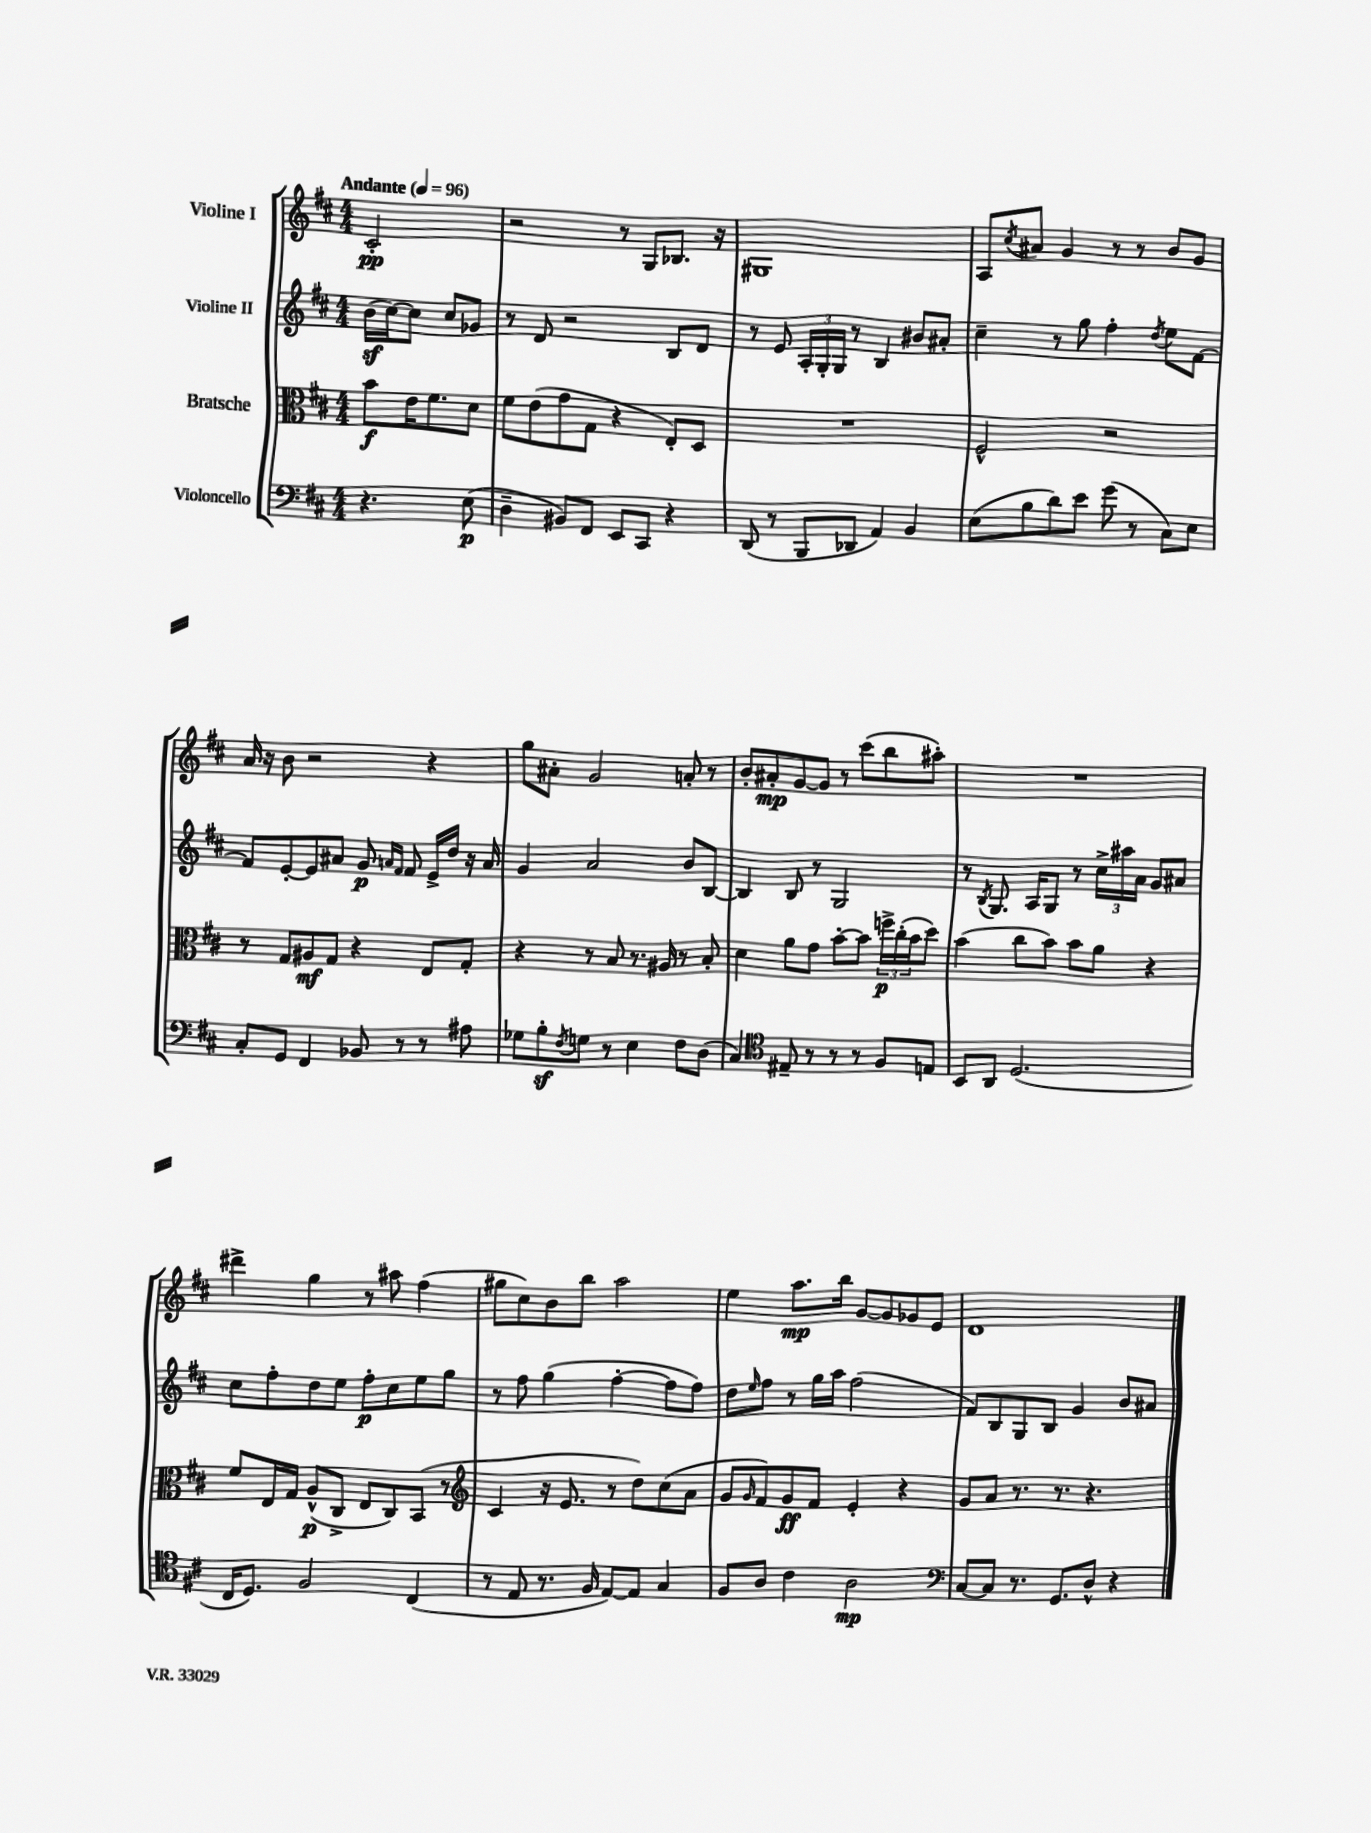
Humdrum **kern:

**kern	**dynam	**kern	**dynam	**kern	**dynam	**kern	**dynam
*part4	*part4	*part3	*part3	*part2	*part2	*part1	*part1
*staff4	*staff4	*staff3	*staff3	*staff2	*staff2	*staff1	*staff1
*I"Violoncello	*	*I"Bratsche	*	*I"Violine II	*	*I"Violine I	*
*clefF4	*	*clefC3	*	*clefG2	*	*clefG2	*
*k[f#c#]	*	*k[f#c#]	*	*k[f#c#]	*	*k[f#c#]	*
*M4/4	*	*M4/4	*	*M4/4	*	*M4/4	*
*MM96	*	*MM96	*	*MM96	*	*MM96	*
=	=	=	=	=	=	=	=
!	!	!	!	!	!	!LO:TX:a:B:t=Andante	!
4.r	.	8b\L	f	(16bz\LL	.	2c#'/	pp
.	.	.	.	[16cc#\J)	.	.	.
.	.	16e\K	.	8cc#\J]	.	.	.
.	.	8.f#\	.	.	.	.	.
.	.	.	.	8cc#/L	.	.	.
(8E\	p	8d\J	.	8g-X/J	.	.	.
=1	=1	=1	=1	=1	=1	=1	=1
4D~\	.	8f#\L	.	8r	.	2r	.
.	.	(8e\	.	8d/	.	.	.
8BB#X/L)	.	8g\	.	2r	.	.	.
8FF#/J	.	8G\J	.	.	.	.	.
8EE/L	.	4r	.	.	.	8r	.
8CC#/J	.	.	.	.	.	8G/L	.
4r	.	8E'/L)	.	8B/L	.	8.B-X/J	.
.	.	8D/J	.	8d/J	.	.	.
.	.	.	.	.	.	16r	.
=2	=2	=2	=2	=2	=2	=2	=2
(8DD/	.	1r	.	8r	.	1G#X	.
8r	.	.	.	8e/	.	.	.
8BBB/L	.	.	.	24A'/LL	.	.	.
.	.	.	.	24G'/	.	.	.
.	.	.	.	24G/JJ	.	.	.
8DD-X/J	.	.	.	8r	.	.	.
4AA/)	.	.	.	4B/	.	.	.
4BB/	.	.	.	8b#X/L	.	.	.
.	.	.	.	8a#X'/J	.	.	.
=3	=3	=3	=3	=3	=3	=3	=3
(8E\L	.	2F#^^/	.	4cc#~\	.	8A/L	.
.	.	.	.	.	.	8qcc#/	.
8B\	.	.	.	.	.	8a#X/J	.
8d\)	.	.	.	8r	.	4g/	.
8e\J	.	.	.	8gg\	.	.	.
(8g\	.	2r	.	4ff#'\	.	8r	.
8r	.	.	.	.	.	8r	.
.	.	.	.	8qdd/	.	.	.
8C#\L)	.	.	.	8ee\L	.	8b/L	.
8E\J	.	.	.	[8f#\J	.	8g/J	.
!!LO:LB:g=z
=4	=4	=4	=4	=4	=4	=4	=4
8C#'/L	.	8r	.	8f#/L]	.	16a/	.
.	.	.	.	.	.	16r	.
8GG/J	.	8G/L	.	[8e'/	.	8b\	.
4FF#/	.	8A#X/	mf	8e/]	.	2r	.
.	.	8G/J	.	8a#X/J	.	.	.
8BB-X/	.	4r	.	8g/	p	.	.
.	.	.	.	16qqan/LL	.	.	.
.	.	.	.	16qqf#/JJ	.	.	.
8r	.	.	.	8f#/	.	.	.
8r	.	8E/L	.	16e^/LL	.	4r	.
.	.	.	.	16dd/JJ	.	.	.
8A#X\	.	8G'/J	.	16r	.	.	.
.	.	.	.	16a/	.	.	.
=5	=5	=5	=5	=5	=5	=5	=5
8G-X\L	.	4r	.	4g/	.	8gg\L	.
8Bz'\	.	.	.	.	.	8a#X'\J	.
8qF#/	.	.	.	.	.	.	.
8Gn\J	.	8r	.	2a/	.	2g/	.
8r	.	8B/	.	.	.	.	.
4E\	.	8.r	.	.	.	.	.
.	.	16A#X/	.	.	.	.	.
8F#\L	.	8r	.	8b/L	.	8an'/	.
(8D\J	.	8B'/	.	[8B/J	.	8r	.
=6	=6	=6	=6	=6	=6	=6	=6
4C#/)	.	4d\	.	4B/]	.	8b'/L	.
.	.	.	.	.	.	8a#X'/	mp
*clefC4	*	*	*	*	*	*	*
8E#X~/	.	8a\L	.	8B/	.	[8g/	.
8r	.	8g\J	.	8r	.	8g/J]	.
8r	.	[8b'\L	.	2G/	.	8r	.
8r	.	8b\J]	.	.	.	(8ccc#\L	.
8F#/L	.	24ffn^\LL	p	.	.	8bb\	.
.	.	(24cc#'\	.	.	.	.	.
.	.	24b\J	.	.	.	.	.
8En/J	.	8dd\J)	.	.	.	8aa#X'\J)	.
=7	=7	=7	=7	=7	=7	=7	=7
8BB/L	.	(4b\	.	8r	.	1r	.
.	.	.	.	8qB/	.	.	.
8AA/J	.	.	.	8.G/	.	.	.
(2.D/	.	8cc#\L	.	.	.	.	.
.	.	.	.	16A/KL	.	.	.
.	.	8b\J)	.	8G/J	.	.	.
.	.	8b\L	.	8r	.	.	.
.	.	8a\J	.	24cc#^\LL	.	.	.
.	.	.	.	24aa#X\	.	.	.
.	.	.	.	24a\JJ	.	.	.
.	.	4r	.	8g/L	.	.	.
.	.	.	.	8a#X/J	.	.	.
!!LO:LB:g=z
=8	=8	=8	=8	=8	=8	=8	=8
16C#/KL	.	8f#/L	.	8cc#\L	.	4ddd#X^\	.
8.D/J)	.	.	.	.	.	.	.
.	.	16E/L	.	8ff#'\	.	.	.
.	.	16G/JJ	.	.	.	.	.
2F#/	.	(8A^^/L	p	8dd\	.	4gg\	.
.	.	8C#^/J	.	8ee\J	.	.	.
.	.	8E/L	.	8ff#'\L	p	8r	.
.	.	8C#/)	.	8cc#\	.	8aa#X\	.
(4C#/	.	(8BB/J	.	8ee\	.	(4ff#\	.
.	.	8r	.	8gg\J	.	.	.
=9	=9	=9	=9	=9	=9	=9	=9
*	*	*clefG2	*	*	*	*	*
8r	.	4c#/	.	8r	.	8gg#X\L	.
8E/	.	.	.	8ff#\	.	8cc#\)	.
8.r	.	16r	.	(4gg\	.	8b\	.
.	.	8.e/	.	.	.	.	.
.	.	.	.	.	.	8bb\J	.
16F#/	.	.	.	.	.	.	.
[8E/L)	.	8r	.	[4ff#'\	.	2aa\	.
8E/J]	.	8dd\L)	.	.	.	.	.
4G/	.	(8cc#\	.	8ff#\L]	.	.	.
.	.	8a\J	.	8ff#\J)	.	.	.
=10	=10	=10	=10	=10	=10	=10	=10
8F#/L	.	8g/L	.	8dd\L	.	4ee\	.
.	.	16qqg/	.	16qqee/	.	.	.
8A/J	.	8f#/)	.	8ff#\J	.	.	.
4c#\	.	8g/	ff	8r	.	8.aa\L	mp
.	.	8f#/J	.	16gg\LL	.	.	.
.	.	.	.	16aa\JJ	.	16bb\Jk	.
2A\	mp	4e'/	.	(2ff#\	.	[8g/L	.
.	.	.	.	.	.	8g/]	.
.	.	4r	.	.	.	8g-X/	.
.	.	.	.	.	.	8e/J	.
=11	=11	=11	=11	=11	=11	=11	=11
*clefF4	*	*	*	*	*	*	*
[8C#/L	.	8g/L	.	8f#/L)	.	1d	.
8C#/J]	.	8a/J	.	8B/	.	.	.
8.r	.	8.r	.	8G/	.	.	.
.	.	.	.	8B/J	.	.	.
8.GG/L	.	8.r	.	.	.	.	.
.	.	.	.	4g/	.	.	.
8D^^/J	.	4.r	.	.	.	.	.
4r	.	.	.	8b/L	.	.	.
.	.	.	.	8a#X/J	.	.	.
==	==	==	==	==	==	==	==
*-	*-	*-	*-	*-	*-	*-	*-
